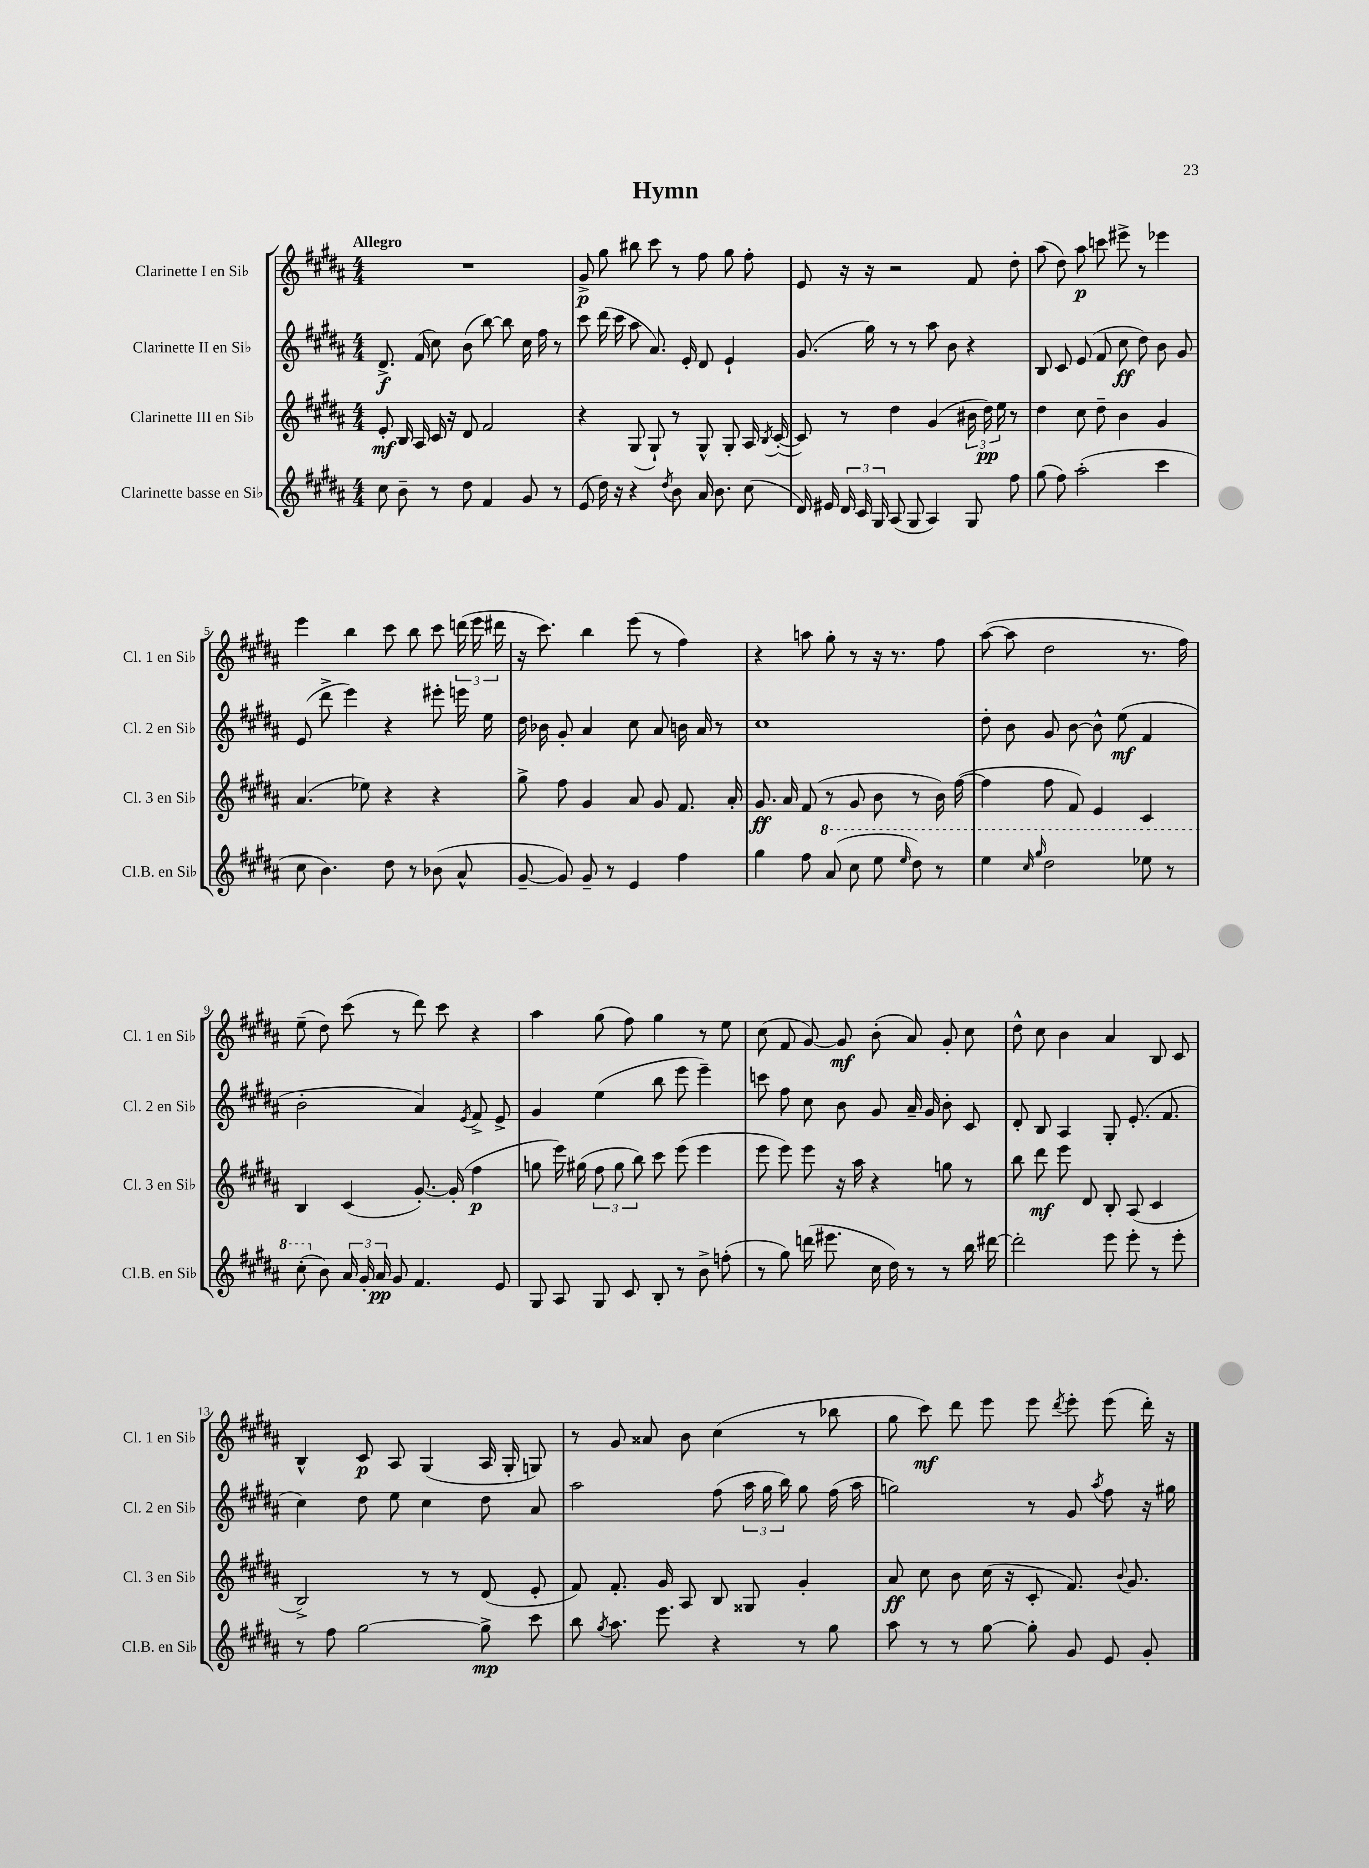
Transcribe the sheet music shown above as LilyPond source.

\header { title = "Hymn" }
<<
\new StaffGroup <<
\new Staff = "s0" \with { instrumentName = "Clarinette I en Sib" shortInstrumentName = "Cl. 1 en Sib" } {
    \clef treble \key b \major \numericTimeSignature \time 4/4 \tempo "Allegro"
    \autoBeamOff R1 |
    gis'8->\p gis''8 bis''8 cis'''8 r8 fis''8 gis''8 fis''8-. |
    e'8 r16 r16 r2 fis'8 dis''8-. |
    ais''8( dis''8) ais''8\p c'''8 eis'''8-> r8 ees'''4 |
    e'''4 b''4 cis'''8 b''8 cis'''8 \tuplet 3/2 { d'''16( e'''16 dis'''16 } |
    r16 cis'''8.) b''4 e'''8( r8 fis''4) |
    r4 a''8 gis''8-. r8 r16 r8. fis''8 |
    ais''8~( ais''8 dis''2 r8. fis''16) |
    e''8--( dis''8) cis'''8( r8 dis'''8) cis'''8 r4 |
    ais''4 gis''8( fis''8) gis''4 r8 e''8 |
    cis''8( fis'8 gis'8~) gis'8\mf b'8-.( ais'8) gis'8-. cis''8 |
    dis''8-^ cis''8 b'4 ais'4 b8 cis'8 |
    b4-^ cis'8\p ais8 gis4( ais16 gis16-. g8) |
    r8 gis'8 aisis'8 b'8 cis''4( r8 bes''8 |
    gis''8 cis'''8\mf) dis'''8 e'''8 e'''8 \acciaccatura { dis'''8 } e'''8-. e'''8( dis'''16-.) r16 \bar "|." |
}
\new Staff = "s1" \with { instrumentName = "Clarinette II en Sib" shortInstrumentName = "Cl. 2 en Sib" } {
    \clef treble \key b \major \numericTimeSignature \time 4/4
    \autoBeamOff dis'8.->\f fis'16( cis''8) b'8( b''8~) b''8 cis''16 fis''16 r8 |
    cis'''8 dis'''16( cis'''16 ais''8 ais'8.) e'16-. dis'8 e'4-! |
    gis'8.( gis''16) r8 r8 ais''8 b'8 r4 |
    b8 cis'8 e'8( fis'8 cis''8\ff dis''8) b'8 gis'8 |
    e'8( dis'''8-> e'''4) r4 eis'''8-. e'''16 e''16 |
    dis''16 bes'16 gis'8-. ais'4 cis''8 ais'8 b'16 ais'16 r8 |
    cis''1 |
    dis''8-. b'8 gis'8 b'8~ b'8-^ e''8\mf( fis'4 |
    b'2-. ais'4) \acciaccatura { e'8 } fis'8-> e'8-> |
    gis'4 e''4( b''8 e'''8 e'''4--) |
    c'''8 fis''8 cis''8 b'8 gis'8 ais'16-- gis'16 b'8-. cis'8 |
    dis'8-. b8 ais4 gis8-. e'8.-.( fis'8. |
    cis''4) dis''8 e''8 cis''4 dis''8 ais'8 |
    ais''2 fis''8( \tuplet 3/2 { ais''16 gis''16 b''16) } gis''8 fis''16( ais''16 |
    g''2) r8 gis'8 \acciaccatura { ais''8 } fis''8 r16 gis''16 \bar "|." |
}
\new Staff = "s2" \with { instrumentName = "Clarinette III en Sib" shortInstrumentName = "Cl. 3 en Sib" } {
    \clef treble \key b \major \numericTimeSignature \time 4/4
    \autoBeamOff e'8-.\mf b16 ais16 cis'16 r16 dis'8 fis'2 |
    r4 gis8( gis8-!) r8 gis8-^ gis8-. ais16 \acciaccatura { b8 } cis'16~-.( |
    cis'8) r8 dis''4 gis'4( \tuplet 3/2 { bis'16 dis''16\pp) e''16 } r8 |
    dis''4 cis''8 dis''8-- b'4 gis'4 |
    ais'4.( ees''8) r4 r4 |
    gis''8-> fis''8 gis'4 ais'8 gis'8 fis'8. ais'16-. |
    gis'8.\ff ais'16 fis'8( r8 gis'8 b'8 r8 b'16) fis''16~( |
    fis''4 fis''8 fis'8) e'4 cis'4 |
    b4 cis'4( gis'8.~-.) gis'16-.( fis''4\p |
    g''8 e'''16) gis''16( \tuplet 3/2 { fis''8 gis''8 b''8) } cis'''8 e'''8( e'''4 |
    e'''8 e'''8) e'''8 r16 ais''16 r4 g''8 r8 |
    b''8 dis'''8\mf e'''8 dis'8 b8-. ais8( cis'4 |
    b2->) r8 r8 dis'8( e'8-. |
    fis'8) fis'8.-. gis'16 ais8 b8 gisis8 gis'4-. |
    ais'8\ff cis''8 b'8 cis''16( r16 cis'8-. fis'8.) \appoggiatura { b'8 } gis'8. \bar "|." |
}
\new Staff = "s3" \with { instrumentName = "Clarinette basse en Sib" shortInstrumentName = "Cl.B. en Sib" } {
    \clef treble \key b \major \numericTimeSignature \time 4/4
    \autoBeamOff cis''8 b'8-- r8 dis''8 fis'4 gis'8 r8 |
    e'8( dis''16) r16 r4 \acciaccatura { dis''8 } b'8 ais'16 b'8. cis''8( |
    dis'16) eis'16 \tuplet 3/2 { dis'16 cis'16 gis16 } ais8( gis8 ais4) gis8 fis''8 |
    gis''8( fis''8) ais''2-.( cis'''4 |
    cis''8 b'4.) dis''8 r8 bes'8( ais'8-^ |
    gis'8~-- gis'8) gis'8-- r8 e'4 fis''4 |
    gis''4 fis''8 \ottava #1 ais''8( cis'''8 e'''8 \grace { e'''16 } dis'''8) r8 |
    e'''4 \grace { cis'''16 gis'''16 } dis'''2 ees'''8 r8 |
    cis'''8-.( \ottava #0 b'8) \tuplet 3/2 { ais'16 gis'16-. ais'16\pp } gis'8 fis'4. e'8 |
    gis8 ais8 gis8 cis'8 b8-. r8 b'8-> f''8-.( |
    r8 gis''8) d'''16( eis'''8. cis''16 dis''16) r8 r8 b''16 dis'''16~ |
    dis'''2-. e'''8 e'''8-. r8 e'''8-. |
    r8 fis''8 gis''2~ gis''8->\mp cis'''8 |
    b''8 \acciaccatura { gis''8 } ais''8. e'''8. r4 r8 gis''8 |
    ais''8 r8 r8 gis''8~ gis''8-. gis'8 e'8 gis'8-. \bar "|." |
}
>>
>>
